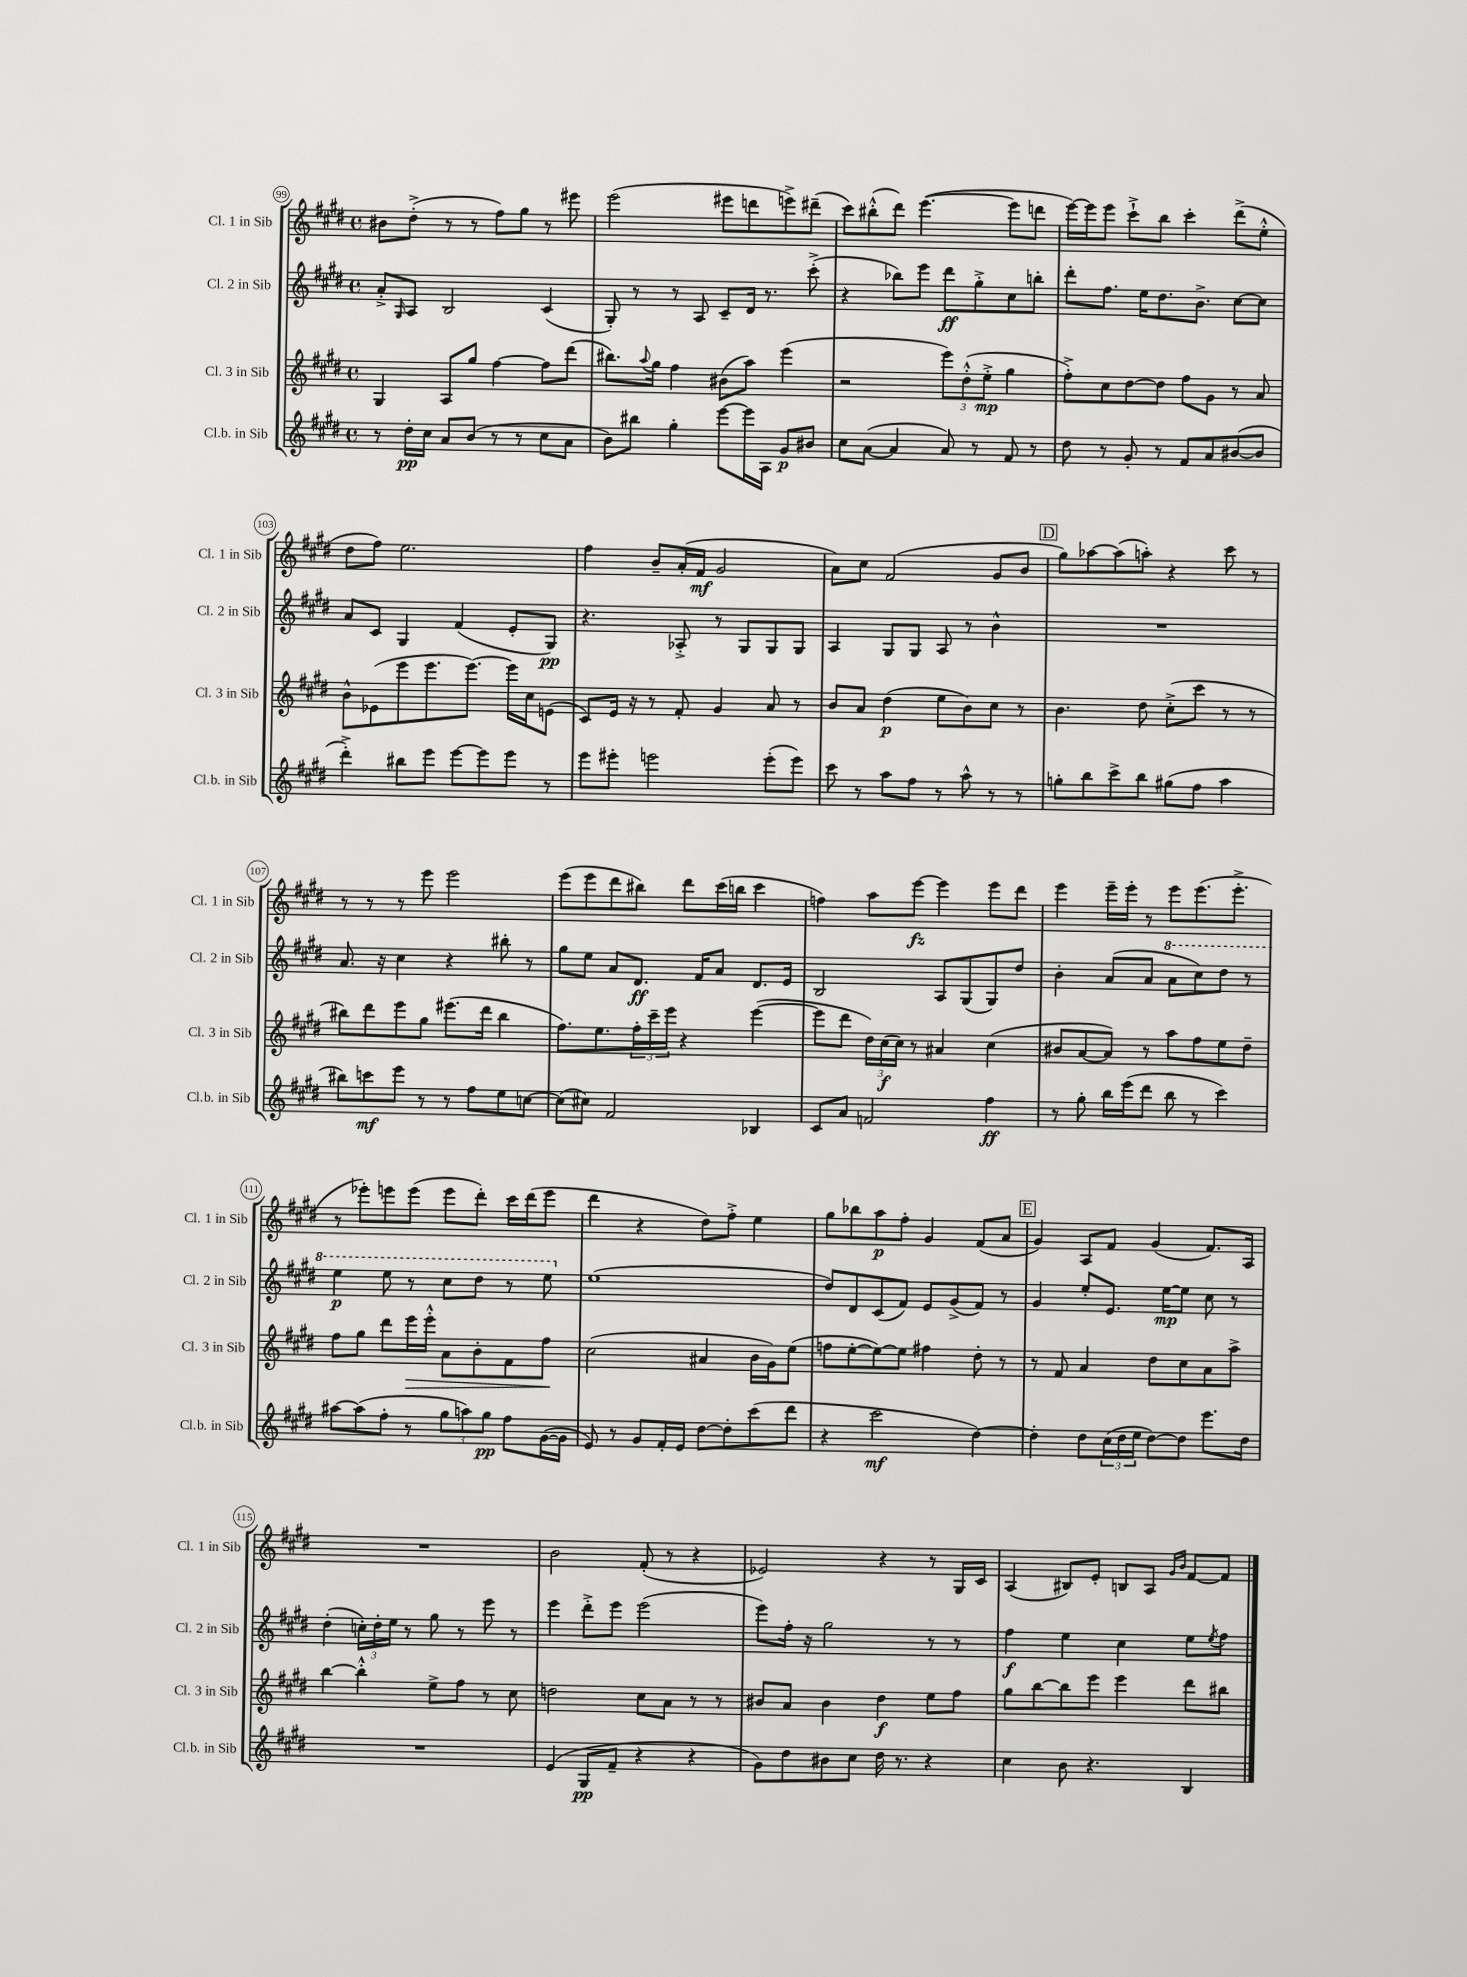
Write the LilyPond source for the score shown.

<<
\new StaffGroup <<
\new Staff = "s0" \with { instrumentName = "Cl. 1 in Sib" shortInstrumentName = "Cl. 1 in Sib" } {
    \clef treble \key e \major \defaultTimeSignature \time 4/4
    bis'8 dis''8-.->( r8 r8 fis''8) gis''8 r8 eis'''8 |
    e'''2( eis'''8 d'''8 e'''8->) dis'''8--( |
    cis'''8) bis''8-.-^( dis'''8) e'''4.~( e'''8 d'''8 |
    e'''16~) e'''16 e'''8 cis'''8-!-> b''8 cis'''4-. dis'''8->( e''8-.-^ |
    dis''8 fis''8) e''2. |
    fis''4 b'8-- a'16-.( fis'16\mf gis'2 |
    a'8) cis''8 fis'2( gis'8 b'8 |
    \mark \markup { \box "D" } gis''8) aes''8~ aes''8( a''8-.) r4 cis'''8 r8 |
    r8 r8 r8 e'''8 e'''2 |
    e'''8( e'''8 dis'''8 bis''8) dis'''8 cis'''16( b''16 cis'''4 |
    f''4) a''8 e'''8~\fz e'''4 e'''8 dis'''8 |
    e'''4 e'''16-- e'''16-. r8 e'''8 e'''8.( e'''8.-.-> |
    r8 ees'''8-.) e'''8 e'''8( e'''8 dis'''8-.) cis'''16 dis'''16( e'''8 |
    dis'''4 r4 dis''8) fis''8-.-> e''4 |
    gis''8 bes''8 a''8\p fis''8-. gis'4 fis'8( a'8 |
    \mark \markup { \box "E" } gis'4) a8 fis'8 gis'4( fis'8.) a16 |
    R1 |
    b'2 fis'8-.( r8 r4 |
    ees'2) r4 r8 gis16 cis'16 |
    a4( bis8) e'8-. b8 a8 \grace { gis'16 b'16 } fis'8~ fis'8 \bar "|." |
}
\new Staff = "s1" \with { instrumentName = "Cl. 2 in Sib" shortInstrumentName = "Cl. 2 in Sib" } {
    \clef treble \key e \major \defaultTimeSignature \time 4/4
    a'8-.-> \grace { gis16 } a8 b2 cis'4( |
    gis8-.) r8 r8 a8 cis'8-- dis'16 r8. cis'''8-.->( |
    r4 bes''8) e'''8 dis'''8\ff gis''8-.-> cis''8 b''8-. |
    dis'''8-. fis''8. e''16 dis''8. b'8.-> cis''8~ cis''8 |
    a'8 cis'8 gis4 fis'4( e'8-. gis8\pp) |
    r4. aes8-.-> r8 gis8 gis8 gis8 |
    a4 gis8 gis8 a8 r8 b'4-^ |
    \mark \markup { \box "D" } R1 |
    a'8. r16 cis''4 r4 bis''8-. r8 |
    gis''8 e''8 a'8 dis'8.\ff fis'16 a'8 dis'8. e'16 |
    b2 a8 gis8( gis8) dis''8 |
    b'4-. a'8( a'8 \ottava #1 a''8 cis'''8) dis'''8 r8 |
    e'''4\p e'''8 r8 cis'''8 dis'''8 r8 e'''8 \ottava #0 |
    e''1( |
    dis''8) dis'8 cis'8( fis'8) e'8 gis'8->( fis'8) r8 |
    \mark \markup { \box "E" } gis'4 e''8-. e'8. e''16~\mp e''8 cis''8 r8 |
    dis''4-.( \tuplet 3/2 { c''16-.) dis''16-. e''16 } r8 gis''8 r8 e'''8 r8 |
    e'''4 dis'''8-.-> e'''8 e'''2( |
    e'''8) fis''16-. r16 gis''2 r8 r8 |
    fis''4\f e''4 cis''4 e''8 \acciaccatura { e''8 } fis''8 \bar "|." |
}
\new Staff = "s2" \with { instrumentName = "Cl. 3 in Sib" shortInstrumentName = "Cl. 3 in Sib" } {
    \clef treble \key e \major \defaultTimeSignature \time 4/4
    gis4 a8 gis''8 fis''4~ fis''8 dis'''8( |
    bis''8.) \appoggiatura { a''8 } gis''16 fis''4 bis'8( a''8) e'''4( |
    r2 \tuplet 3/2 { e'''8) dis''8-.-^( e''8-.->\mp } gis''4 |
    fis''8-.->) cis''8 dis''8~ dis''8 fis''8 gis'8 r8 a'8 |
    b'8-^ ees'8( e'''8 e'''8. e'''8.~) e'''16 cis''16 e'8( |
    cis'8) e'16 r16 r8 fis'8-. gis'4 a'8 r8 |
    b'8 a'8 dis''4\p( e''8 b'8) cis''8 r8 |
    \mark \markup { \box "D" } b'4. dis''8 cis''8-.->( cis'''8 r8 r8 |
    bis''8) dis'''8 e'''8 gis''8 eis'''8.( dis'''16 bis''4 |
    fis''8.) e''8. \tuplet 3/2 { fis''16-. cis'''16-- e'''16 } r4 e'''4~( |
    e'''8 dis'''8 \tuplet 3/2 { dis''16) cis''16\f( cis''16) } r8 ais'4 cis''4( |
    bis'8 a'8~ a'8) r8 a''8 fis''8 e''8 dis''8-- |
    fis''8 gis''8 dis'''8 e'''16\> e'''16-.-^ a'8 b'8-. fis'8 fis''8\! |
    cis''2( ais'4 b'16 gis'16) e''8( |
    f''8 e''8~-. e''8~) e''8 fis''4 dis''8-. r8 |
    \mark \markup { \box "E" } r8 fis'8 a'4 dis''8 cis''8 a'8 a''8-> |
    b''4~ b''4-.-^ e''8-> fis''8 r8 cis''8 |
    d''2 cis''8 a'8 r8 r8 |
    bis'8 a'8 bis'4 dis''4\f e''8 fis''8 |
    gis''8 b''8~ b''8 e'''8 e'''4 dis'''8 bis''8 \bar "|." |
}
\new Staff = "s3" \with { instrumentName = "Cl.b. in Sib" shortInstrumentName = "Cl.b. in Sib" } {
    \clef treble \key e \major \defaultTimeSignature \time 4/4
    r8 dis''16-.\pp cis''16 a'8 b'8( r8 r8 cis''8 a'8 |
    b'8) bis''8 gis''4-. e'''8~ e'''16 a16 gis'8\p bis'8 |
    cis''8 a'8~( a'4 a'8) r8 fis'8 r8 |
    dis''8 r8 gis'8-. r8 fis'8 a'8 bis'8~( bis'8 |
    dis'''4-.->) bis''8 e'''8 e'''8~ e'''8 e'''8 r8 |
    e'''8 eis'''8-. e'''2 e'''8-.( e'''8) |
    cis'''8 r8 a''8 fis''8 r8 a''8-^ r8 r8 |
    \mark \markup { \box "D" } g''8-. b''8 cis'''8-> b''8 gis''8( fis''8 a''4 |
    bis''8) c'''8\mf e'''8 r8 r8 fis''8 e''8 c''8~ |
    c''8( cis''8) fis'2 bes4 |
    cis'8 a'8 f'2 fis''4\ff |
    r8 gis''8-. b''16 e'''16( dis'''8 b''8 r8 cis'''4) |
    ais''8~ ais''8( fis''8-. r8 \tuplet 3/2 { gis''8 a''8) gis''8\pp } fis''8 gis'16~( gis'16 |
    e'8) r8 gis'8 fis'16-. e'16 dis''8~ dis''8-. cis'''8( dis'''8 |
    r4 cis'''2\mf dis''4~) |
    \mark \markup { \box "E" } dis''4-. dis''8 \tuplet 3/2 { cis''16( dis''16 e''16 } dis''8~) dis''8 e'''8. dis''16 |
    R1 |
    e'4( gis8\pp fis'8-- r4 r4 |
    gis'8) dis''8 bis'8 cis''8 dis''16 r8. r4 |
    cis''4 b'8 r4. b4 \bar "|." |
}
>>
>>
\layout { \context { \Score currentBarNumber = #99 \override BarNumber.stencil = #(make-stencil-circler 0.1 0.3 ly:text-interface::print) } }
